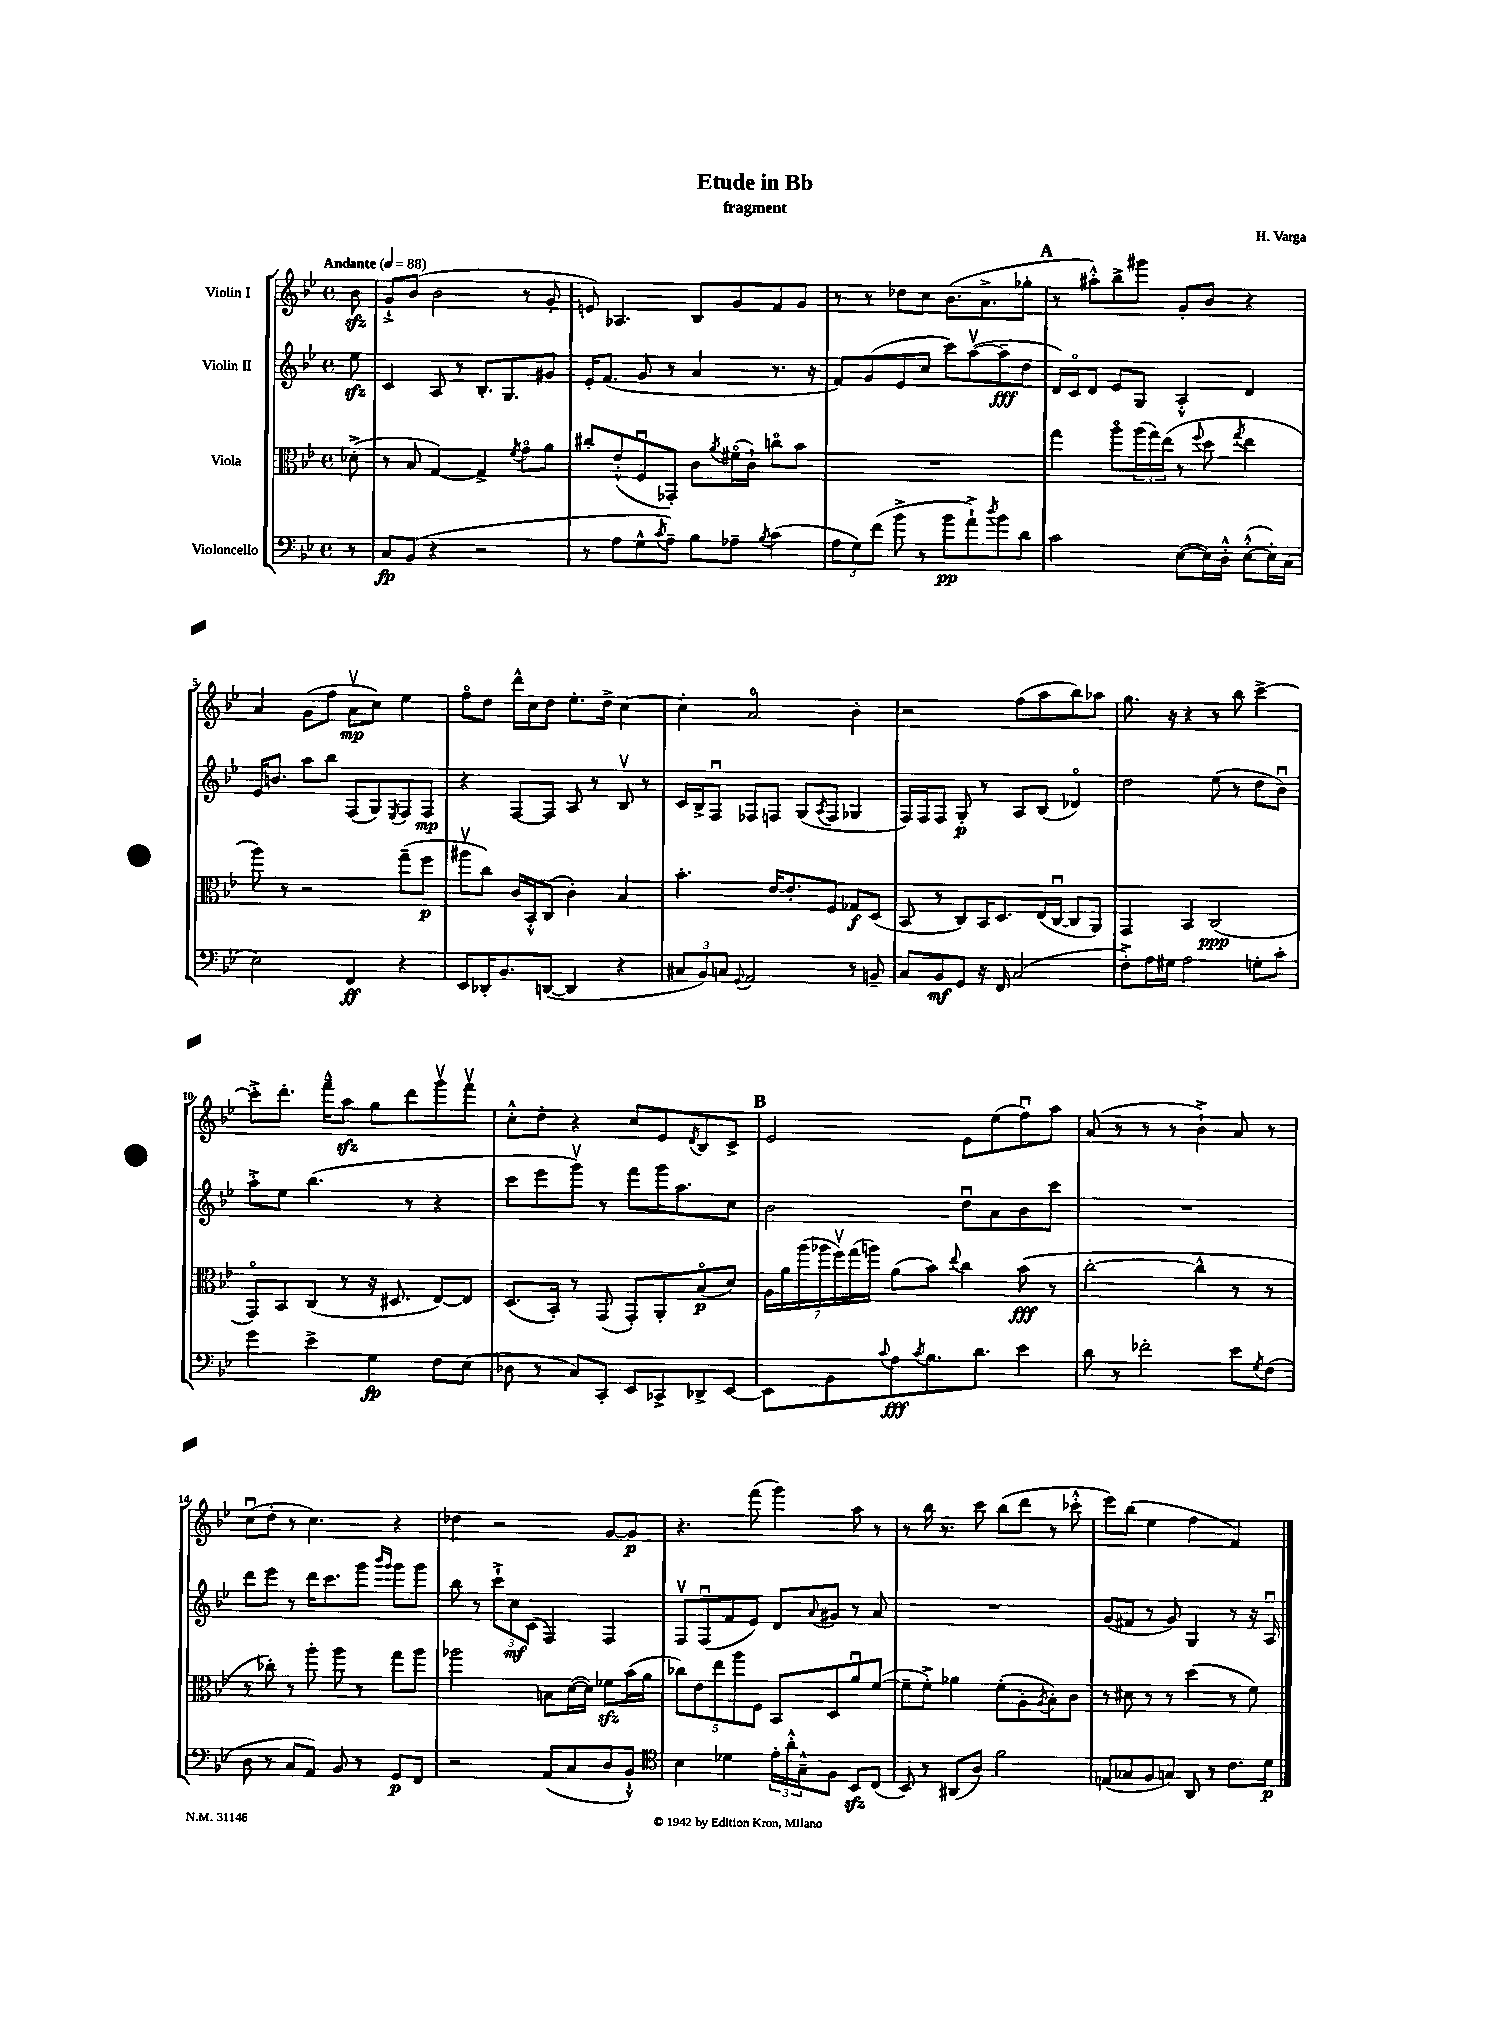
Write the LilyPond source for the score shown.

\header { title = "Etude in Bb" composer = "H. Varga" subtitle = "fragment" }
<<
\new StaffGroup <<
\new Staff = "s0" \with { instrumentName = "Violin I" } {
    \clef treble \key bes \major \defaultTimeSignature \time 4/4 \partial 8 \tempo "Andante" 4 = 88
    bes'8\sfz |
    g'8-!-> bes'8( bes'2 r8 g'8-. |
    e'8) aes4. bes8 g'8 f'8 g'8 |
    r8 r8 des''8 c''8 bes'8.( a'8.-> ges''8-. |
    \mark \markup { \bold "A" } r8 ais''8-.-^) bes''8-> gis'''8 g'8-. bes'8 r4 |
    a'4 g'8( f''8 a'8\upbow\mp c''8) ees''4 |
    f''8\flageolet d''8 d'''16-^ c''16 d''8 ees''8.-. d''16-> c''4~ |
    c''4-. a'2-0 bes'4-. |
    r2 f''8( a''8 bes''8) aes''8 |
    g''8. r16 r4 r8 bes''8 c'''4~-> |
    c'''8-.-> d'''8.-. f'''16---^ a''8\sfz g''8 d'''8 g'''8\upbow f'''8\upbow |
    c''8-.-^ d''8-. r4 c''8 ees'8 \acciaccatura { d'8 } bes8 c'8-> |
    \mark \markup { \bold "B" } ees'2 ees'8 ees''8( f''8\downbow) a''8 |
    a'8( r8 r8 r8 bes'4-!->) a'8 r8 |
    c''8\downbow( d''8-. r8 c''4.) r4 |
    des''4 r2 g'8~ g'8\p |
    r4. f'''8( g'''4) a''8 r8 |
    r8 bes''16 r8. c'''8 bes''8( d'''8 r8 ces'''8-.-^ |
    ees'''8) bes''8( ees''4 f''4 f'4) \bar "|." |
}
\new Staff = "s1" \with { instrumentName = "Violin II" } {
    \clef treble \key bes \major \defaultTimeSignature \time 4/4 \partial 8
    ees''8\sfz |
    c'4 a8 r8 bes8.-. g8. gis'8 |
    ees'16-. f'8.( g'8 r8 a'4 r8. r16 |
    f'8) g'8( ees'8 c''8 c'''8) a''8~\upbow( a''8--\fff d''8 |
    \mark \markup { \bold "A" } d'16) c'16\flageolet d'8 ees'8 g8 a4-.-^ d'4 |
    ees'16 b'8. a''8 bes''8 f8( g8) \acciaccatura { ees8 } f8 f8\mp |
    r4 f8~ f8 a8 r8 bes8\upbow r8 |
    c'16 bes16-> f8\downbow fes8 f8 g8( \acciaccatura { a8 } f8 ges4 |
    f16) f16 f8 g8-.\p r8 a8 bes8( des'4\flageolet) |
    d''2 ees''8( r8 d''8 bes'8\downbow) |
    a''8-.-> ees''8 bes''4.( r8 r4 |
    c'''8 ees'''8 g'''8\upbow) r8 f'''8 g'''16 a''8. c''8 |
    \mark \markup { \bold "B" } bes'2 d''8\downbow a'8 bes'8 c'''8 |
    R1 |
    d'''8 ees'''8 r8 d'''16 c'''8. g'''8 \grace { bes'''16 g'''16 } g'''8 g'''8 |
    bes''8 r8 \tuplet 3/2 { c'''8-!-> c''8\mf c'8( } f4) f4 |
    f8\upbow f8\downbow( f'8 ees'8) d'8 \appoggiatura { a'8 } gis'8 r8 a'8 |
    R1 |
    g'8( fis'8 r8 g'8) g4 r8 r16 a16\downbow \bar "|." |
}
\new Staff = "s2" \with { instrumentName = "Viola" } {
    \clef alto \key bes \major \defaultTimeSignature \time 4/4 \partial 8
    des'8-.->( |
    r8 bes8 g4~) g4-> \acciaccatura { f'8 } g'8\flageolet a'8 |
    cis''8-. ees'8-.-^( f8\downbow ges,8-.) c'8 \acciaccatura { a'8 } fis'16\flageolet( c'16-!) c''8\flageolet bes'8 |
    R1 |
    \mark \markup { \bold "A" } g''4 a''8\flageolet \tuplet 3/2 { a''16( g''16) ees''16( } r8 \appoggiatura { f''8 } d''8 \acciaccatura { g''8 } ees''4 |
    a''8) r8 r2 g''8--( f''8\p |
    ais''8\upbow c''8) c'16 bes,16-.-^ c8( c'4-.) bes4 |
    bes'4.-. ees'16~ ees'8.-. f8 ges8\f d8( |
    bes,8 r8 c8) bes,16 d8. ees16( c16~\downbow c8 a,8) |
    g,4 bes,4 c2\ppp( |
    g,8\flageolet) bes,8 c8( r8 r16 dis8. ees8~) ees8 |
    d8.( bes,16-.) r8 g,8( g,8-.) a,8-. bes8\flageolet\p( d'8) |
    \mark \markup { \bold "B" } \tuplet 7/4 { a16 a'16 a''16( aes''16 f''16\upbow) g''16( a''16) } a'8( bes'8) \appoggiatura { ees''8 } c''4 bes'8\fff( r8 |
    c''2~-. c''4-^ r8 r8 |
    r8 ces''8-.) r8 a''8-. a''8 r8 g''8 a''8 |
    aes''2 b8 d'16~( d'16) fes'8\sfz bes'16( a'16 |
    \tuplet 5/4 { ces''8) ees'8 ees''8 a''8 f8 } bes,8 d8 a'8\downbow f'8~( |
    f'8-- f'8-.->) aes'4 f'8-.( a8-. \acciaccatura { a8 } bes8-.) c'8 |
    r8 dis'8 r8 r8 d''4( r8 f'8) \bar "|." |
}
\new Staff = "s3" \with { instrumentName = "Violoncello" } {
    \clef bass \key bes \major \defaultTimeSignature \time 4/4 \partial 8
    r8 |
    c8\fp bes,8( r4 r2 |
    r8 a8 g8-^ \acciaccatura { c'8 } a8--) bes8 aes8-- \acciaccatura { bes8 } c'4( |
    \tuplet 3/2 { a8 g8) f'8( } bes'8-> r8 bes'8\pp a'8-!->) \acciaccatura { d''8 } bes'8 d'8 |
    \mark \markup { \bold "A" } c'2 ees8~( ees16) d16-.-^ ees8~-.-^( ees16-.) c16( |
    ees2) f,4\ff r4 |
    ees,8 des,16-. bes,8. d,8~( d,4 r4 |
    \tuplet 3/2 { cis8 bes,8) c8 } \appoggiatura { g,8 } a,2 r8 b,8-- |
    c8 bes,8\mf g,8 r16 f,16 c2( |
    f8-.->) a16 gis16 a2 g8-. c'8-. |
    g'4 ees'4-> g4\fp f8 ees8( |
    des8 r8 c8) c,8-. ees,8 ces,8-> des,8-> ees,8~ |
    \mark \markup { \bold "B" } ees,8 bes,8 \appoggiatura { c'8 } a8\fff \acciaccatura { c'8 } bes8. d'8. ees'4 |
    d'8 r8 fes'2-. ees'8 \acciaccatura { g8 } f8( |
    d8 r8 c8 a,8) bes,8 r8 g,8\p f,8 |
    r2 a,8( c8 d8 bes,8-!-^) |
    \clef tenor bes4 des'4 \tuplet 3/2 { ees'16-. a'16-.-^ g16---^ } f8 bes,8\sfz c8( |
    bes,8) r8 ais,8( a8) f'2 |
    e8( ges8 f8 g8) a,8 r8 c'8. d'16\p \bar "|." |
}
>>
>>
